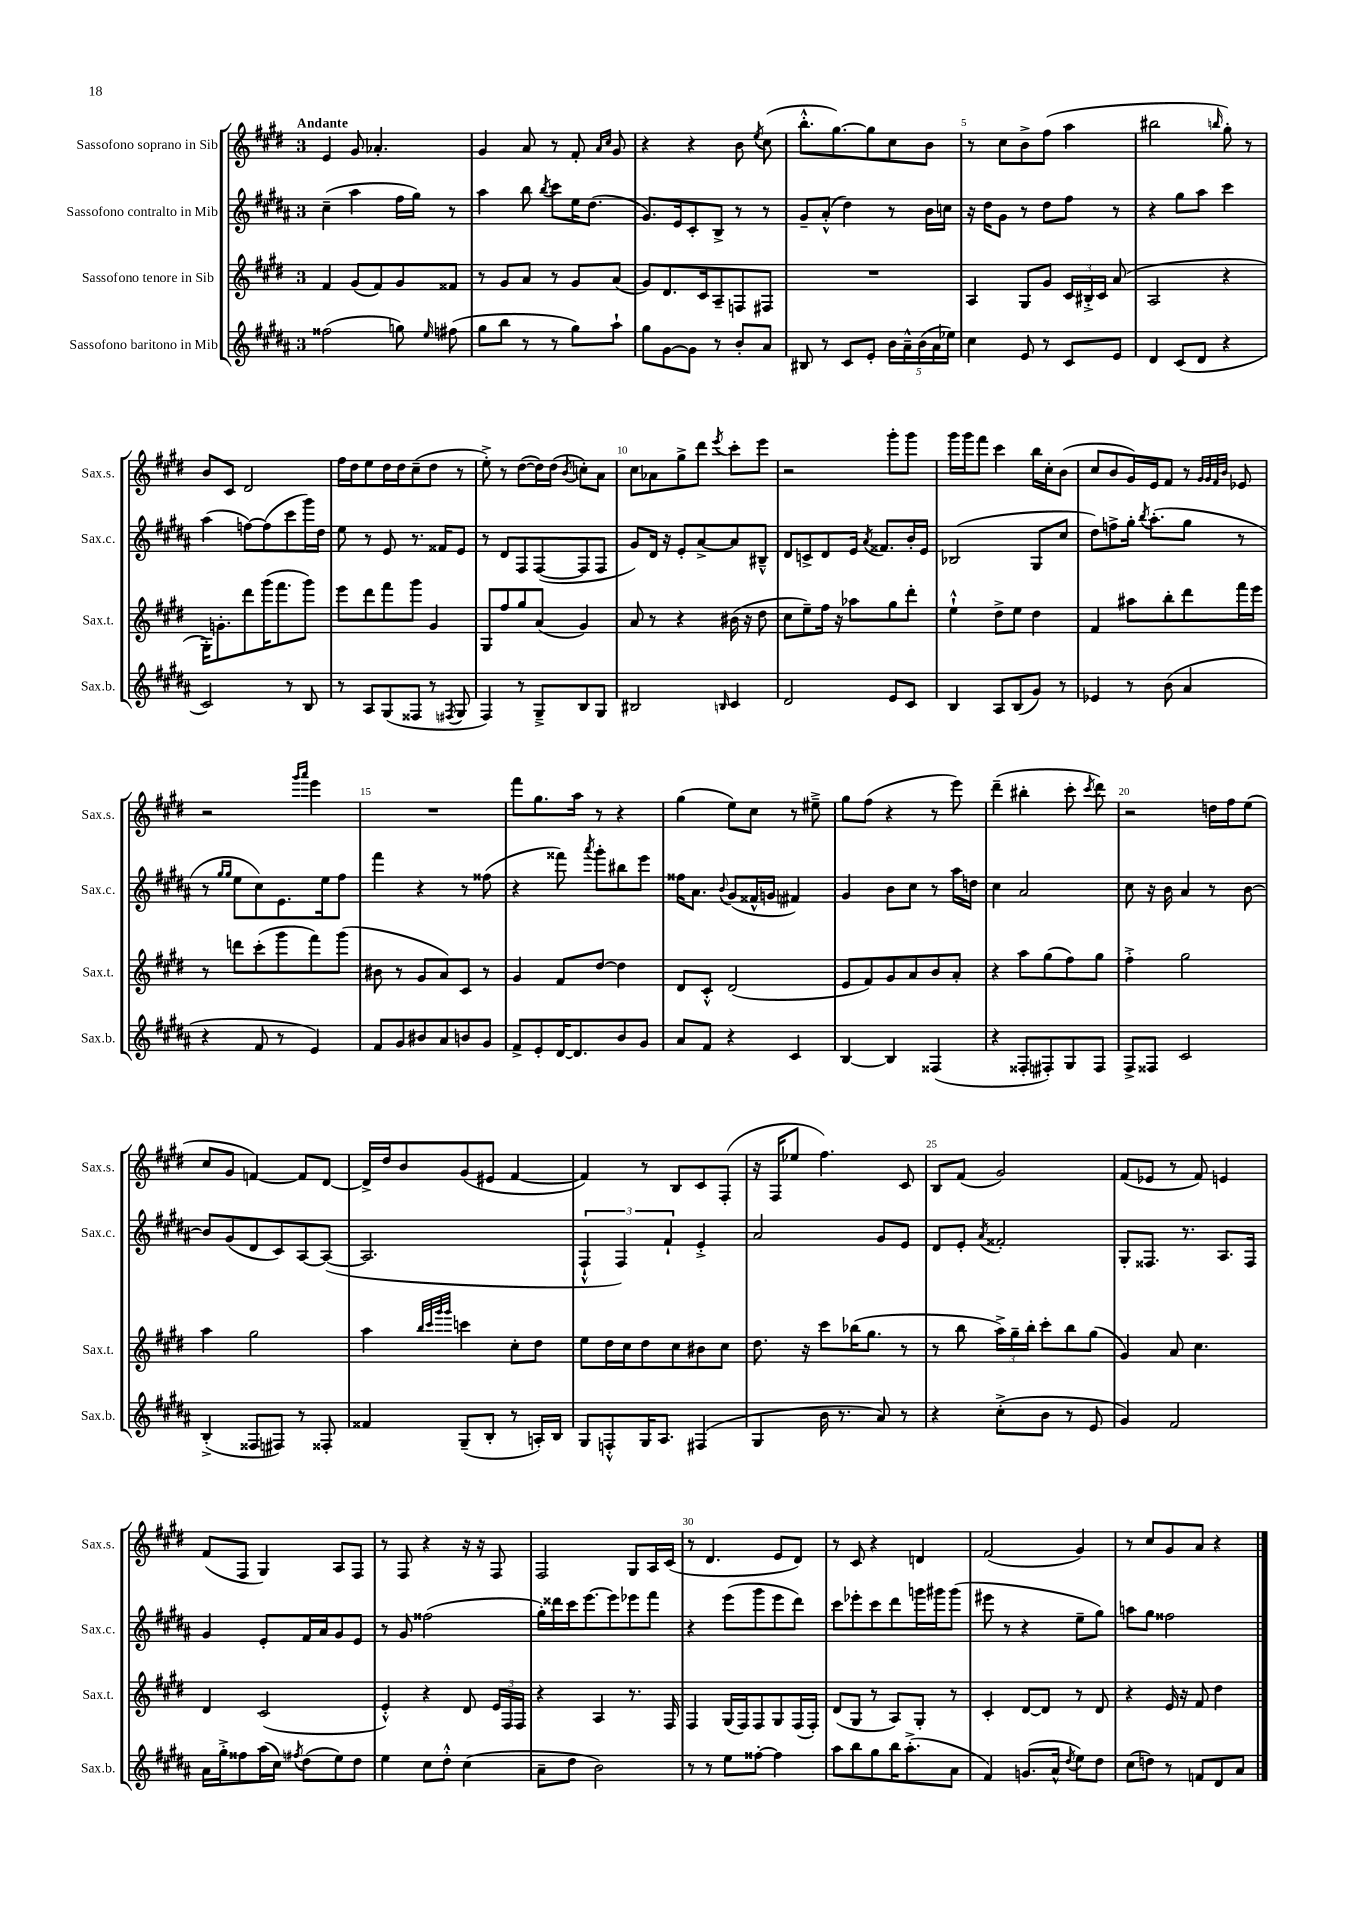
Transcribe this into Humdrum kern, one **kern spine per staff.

**kern	**kern	**kern	**kern
*staff4	*staff3	*staff2	*staff1
*clefG2	*clefG2	*clefG2	*clefG2
*k[f#c#g#d#a#]	*k[f#c#g#d#]	*k[f#c#g#d#a#]	*k[f#c#g#d#]
*M3/4	*M3/4	*M3/4	*M3/4
(2ff##	4f#	(4cc#~	4e
.	(8g#	4aa#	8g#
.	8f#)	.	4.a-'
8gg)	8g#	16ff#	.
.	.	16gg#)	.
16qqee	.	.	.
(8ff#	8f##	8r	.
=	=	=	=
8gg#	8r	4aa#	4g#
8bb	8g#	.	.
8r	8a	8bb	8a
.	.	8qbb	.
8r	8r	8ccc#	8r
8gg#)	8g#	16ee	8f#'
.	.	(8.dd#	.
.	.	.	16qqa
.	.	.	16qqcc#
8aa#`	(8a	.	8g#
=	=	=	=
8gg#	8g#)	8.g#)	4r
[8g#	8.d#	.	.
.	.	16e	.
8g#]	.	8c#'	4r
.	16c#	.	.
8r	8A~	8B^	.
8b'	8F	8r	8b
.	.	.	8qee
8a#	8F#	8r	(8cc#
=	=	=	=
8B#	2.r	8g#~	8.bb'^^
8r	.	(8a#'^^	.
.	.	.	[8.gg#)
8c#	.	4dd#)	.
8e'	.	.	8gg#]
20b	.	8r	8cc#
20a#~^^	.	.	.
(20b	.	.	.
.	.	16b	8b
20a#	.	.	.
.	.	16cc	.
20ee-)	.	.	.
=	=	=	=
4cc#	4A	16r	8r
.	.	16dd#	.
.	.	8g#	8cc#
8e	8G#	8r	8b^
8r	8g#	8dd#	(8ff#
8c#	24c#	8ff#	4aa
.	24B#'^	.	.
.	24c#	.	.
8e	(8a	8r	.
=	=	=	=
4d#	2A	4r	2bb#
(8c#	.	8gg#	.
8d#	.	8aa#	.
.	.	.	16qqbb
4r	4r	4ccc#	8gg#')
.	.	.	8r
=	=	=	=
2c#)	16G#')	(4aa#	8b
.	8.g'	.	.
.	.	.	8c#
.	8ddd#	[8ff)	2d#
.	(16ggg#	(8ff]	.
.	8.fff#	.	.
8r	.	8ccc#	.
8B	8ggg#)	16ggg#)	.
.	.	16dd#	.
=	=	=	=
8r	8eee	8ee	16ff#
.	.	.	16dd#
8A#	8ddd#	8r	8ee
(8G#	8fff#	8e	16dd#
.	.	.	16dd#
8F##	8ggg#	8.r	(8cc#~
8r	4g#	.	8dd#
.	.	16f##	.
8qF#	.	.	.
8G#	.	8e	8r
=	=	=	=
4F#)	8G#	8r	8ee'^)
.	8ff#	8d#	8r
8r	8gg#	8F#	([8dd#
8G#~^	(8a	([8F#	16dd#])
.	.	.	(16dd#
.	.	.	8qb
8B	4g#)	8F#]	8cc')
8G#	.	8F#	8a
=	=	=	=
2B#	8a	8g#)	8cc#
.	8r	16d#	8a-
.	.	16r	.
.	4r	8e'	8gg#^
.	.	[8a#^	8ddd#
16qqB	.	.	8qeee
4c#	(16b#	8a#]	8ccc#'
.	16r	.	.
.	8dd#	8B#~^^	8eee
=	=	=	=
2d#	8cc#	8d#	2r
.	8ee~)	8c^	.
.	16ff#	8d#	.
.	16r	.	.
.	8aa-	16e	.
.	.	8qa#	.
.	.	8.f##	.
8e	8gg#	.	8ggg#'
8c#	8ddd#'	16b'	8ggg#
.	.	16e	.
=	=	=	=
4B	4ee`^^	(2B-	16ggg#
.	.	.	16ggg#
.	.	.	8fff#
8A#	8dd#^	.	4ccc#
(8B	8ee	.	.
8g#)	4dd#	8G#	16bb
.	.	.	16cc#'
8r	.	8cc#	(8b
=	=	=	=
4e-	4f#	8dd#)	8cc#
.	.	8ff^	8b
8r	8aa#	16gg#'	16g#)
.	.	8qbb	.
.	.	(8.aa#'	16e
(8b	8bb'	.	8f#
4a#	8ddd#	8gg#	8r
.	.	.	32qqg#
.	.	.	32qqg#
.	.	.	32qqf#
.	.	.	32qqb
.	16fff#	8r	8e-
.	16eee	.	.
=	=	=	=
4r	8r	8r	2r
.	.	16qqgg#	.
.	.	16qqgg#	.
.	8ddd	8ee	.
8f#	(8ccc#'	8cc#)	.
8r	8ggg#	8.e	.
.	.	.	16qqggg#
.	.	.	16qqaaa
4e)	8fff#)	.	4eee
.	.	16ee	.
.	(8ggg#	8ff#	.
=	=	=	=
8f#	8b#	4fff#	2.r
8g#	8r	.	.
8b#	8g#	4r	.
8a#	8a)	.	.
8b	8c#	8r	.
8g#	8r	(8ff##	.
=	=	=	=
8f#^	4g#	4r	8fff#
8e'	.	.	8.gg#
[16d#	8f#	8fff##)	.
8.d#]	.	.	16aa
.	.	8qaaa#	.
.	[8dd#	8ggg#'	8r
8b	4dd#]	8bb#	4r
8g#	.	8eee	.
=	=	=	=
8a#	8d#	16ff##	(4gg#
.	.	8.a#	.
8f#	8c#'^^	.	.
.	.	8qqb	.
4r	(2d#	(8g#	8ee)
.	.	16f##^^	8cc#
.	.	16g	.
4c#	.	4f#)	8r
.	.	.	8ee#~^
=	=	=	=
[4B	8e	4g#	8gg#
.	8f#)	.	(8ff#
4B]	8g#	8b	4r
.	8a	8cc#	.
(4F##	8b	8r	8r
.	8a'	16aa#	8eee)
.	.	16dd	.
=	=	=	=
4r	4r	4cc#	(4ddd#~
8F##'	8aa	2a#	4bb#'
8F#')	(8gg#	.	.
8G#	8ff#)	.	8ccc#'
.	.	.	8qccc#
8F#	8gg#	.	8ddd#)
=	=	=	=
8F#^	4ff#'^	8cc#	2r
8F##	.	16r	.
.	.	16b	.
2c#	2gg#	4a#	.
.	.	8r	16dd
.	.	.	16ff#
.	.	[8b	(8ee
=	=	=	=
(4B'^	4aa	8b]	8cc#
.	.	(8g#	8g#
8F##	2gg#	8d#	[4f)
8F#)	.	8c#)	.
8r	.	[8A#	8f]
8F##'	.	(8A#_	[8d#
=	=	=	=
4f##	4aa	2.A#]	16d#^]
.	.	.	16dd#
.	.	.	8b
.	32qqbb	.	.
.	32qqccc#	.	.
.	32qqggg#	.	.
.	32qqggg#	.	.
(8G#~	4ccc	.	(8g#
8B'	.	.	8e#
8r	8cc#'	.	[4f#
16A')	8dd#	.	.
16B	.	.	.
=	=	=	=
8G#	8ee	6F#`^^	4f#])
8F'^^	16dd#	.	.
.	.	6F#)	.
.	16cc#	.	.
16G#	8dd#	.	8r
8.A#	.	.	.
.	.	6f#`	.
.	8cc#	.	8B
(4F#	8b#	4e'^	8c#
.	8cc#	.	(8F#'
=	=	=	=
4G#	8.dd#	2a#	16r
.	.	.	16F#
.	.	.	8ee-
.	16r	.	.
16b	8ccc#	.	4.ff#)
8.r	.	.	.
.	(16bb-	.	.
.	8.gg#	.	.
8a#)	.	8g#	.
8r	8r	8e	8c#
=	=	=	=
4r	8r	8d#	8B
.	8bb	8e'	(8f#
.	.	8qa#	.
(8cc#'^	24aa^)	2f##'	2g#)
.	24gg#~	.	.
.	24bb'	.	.
8b	8ccc#'	.	.
8r	8bb	.	.
8e	(8gg#	.	.
=	=	=	=
4g#)	4g#)	8G#'	(8f#
.	.	8.F##	8e-
2f#	8a	.	8r
.	.	8.r	.
.	4.cc#	.	8f#)
.	.	8.A#	4e
.	.	16F##	.
=	=	=	=
16a#	4d#	4g#	(8f#
16gg#'^	.	.	.
8ff##	.	.	8F#
(16aa#	(2c#	8e'	4G#)
16cc#)	.	.	.
8qff#	.	.	.
(8dd#	.	16f#	.
.	.	16a#	.
8ee)	.	8g#	8A
8dd#	.	8e	8F#
=	=	=	=
4ee	4e'^^)	8r	8r
.	.	8g#	8F#
8cc#	4r	(2ff##	4r
8dd#'^^	.	.	.
(4cc#	8d#	.	16r
.	.	.	16r
.	24e	.	8F#
.	24F#	.	.
.	24F#	.	.
=	=	=	=
8a#~	4r	16gg#')	2F#
.	.	16ddd##	.
8dd#	.	16ccc#	.
.	.	[8.eee	.
2b)	4A	.	.
.	.	8eee]	.
.	8.r	8eee-	8G#
.	.	8fff#	16A
.	16F#	.	(16c#
=	=	=	=
8r	4F#	4r	8r
8r	.	.	4.d#
8ee	(16G#	(8eee	.
.	16F#)	.	.
[8ff##'	8F#	8ggg#	.
4ff##]	8G#	8eee	8e
.	(16F#	8ddd#)	8d#)
.	16F#')	.	.
=	=	=	=
8aa#	(8d#	8ccc#	8r
8bb	8G#	8eee-'	8c#
8gg#	8r	8ccc#	4r
16bb	8A)	8ddd#	.
(8.aa#'^	.	.	.
.	8G#'	16ggg	4d
.	.	16ggg#	.
8a#	8r	(8ggg#	.
=	=	=	=
4f#)	4c#'	8eee#	(2f#
.	.	8r	.
(8.g	[8d#	4r	.
.	8d#]	.	.
16a#^^	.	.	.
8qdd#	.	.	.
8ee)	8r	8ee~	4g#)
8dd#	8d#	8gg#)	.
=	=	=	=
(8cc#	4r	8aa	8r
8dd)	.	8gg#	8cc#
8r	16e	2ff##	8g#
.	16r	.	.
8f	8f#	.	8a
8d#	4dd#	.	4r
8a#	.	.	.
==	==	==	==
*-	*-	*-	*-
